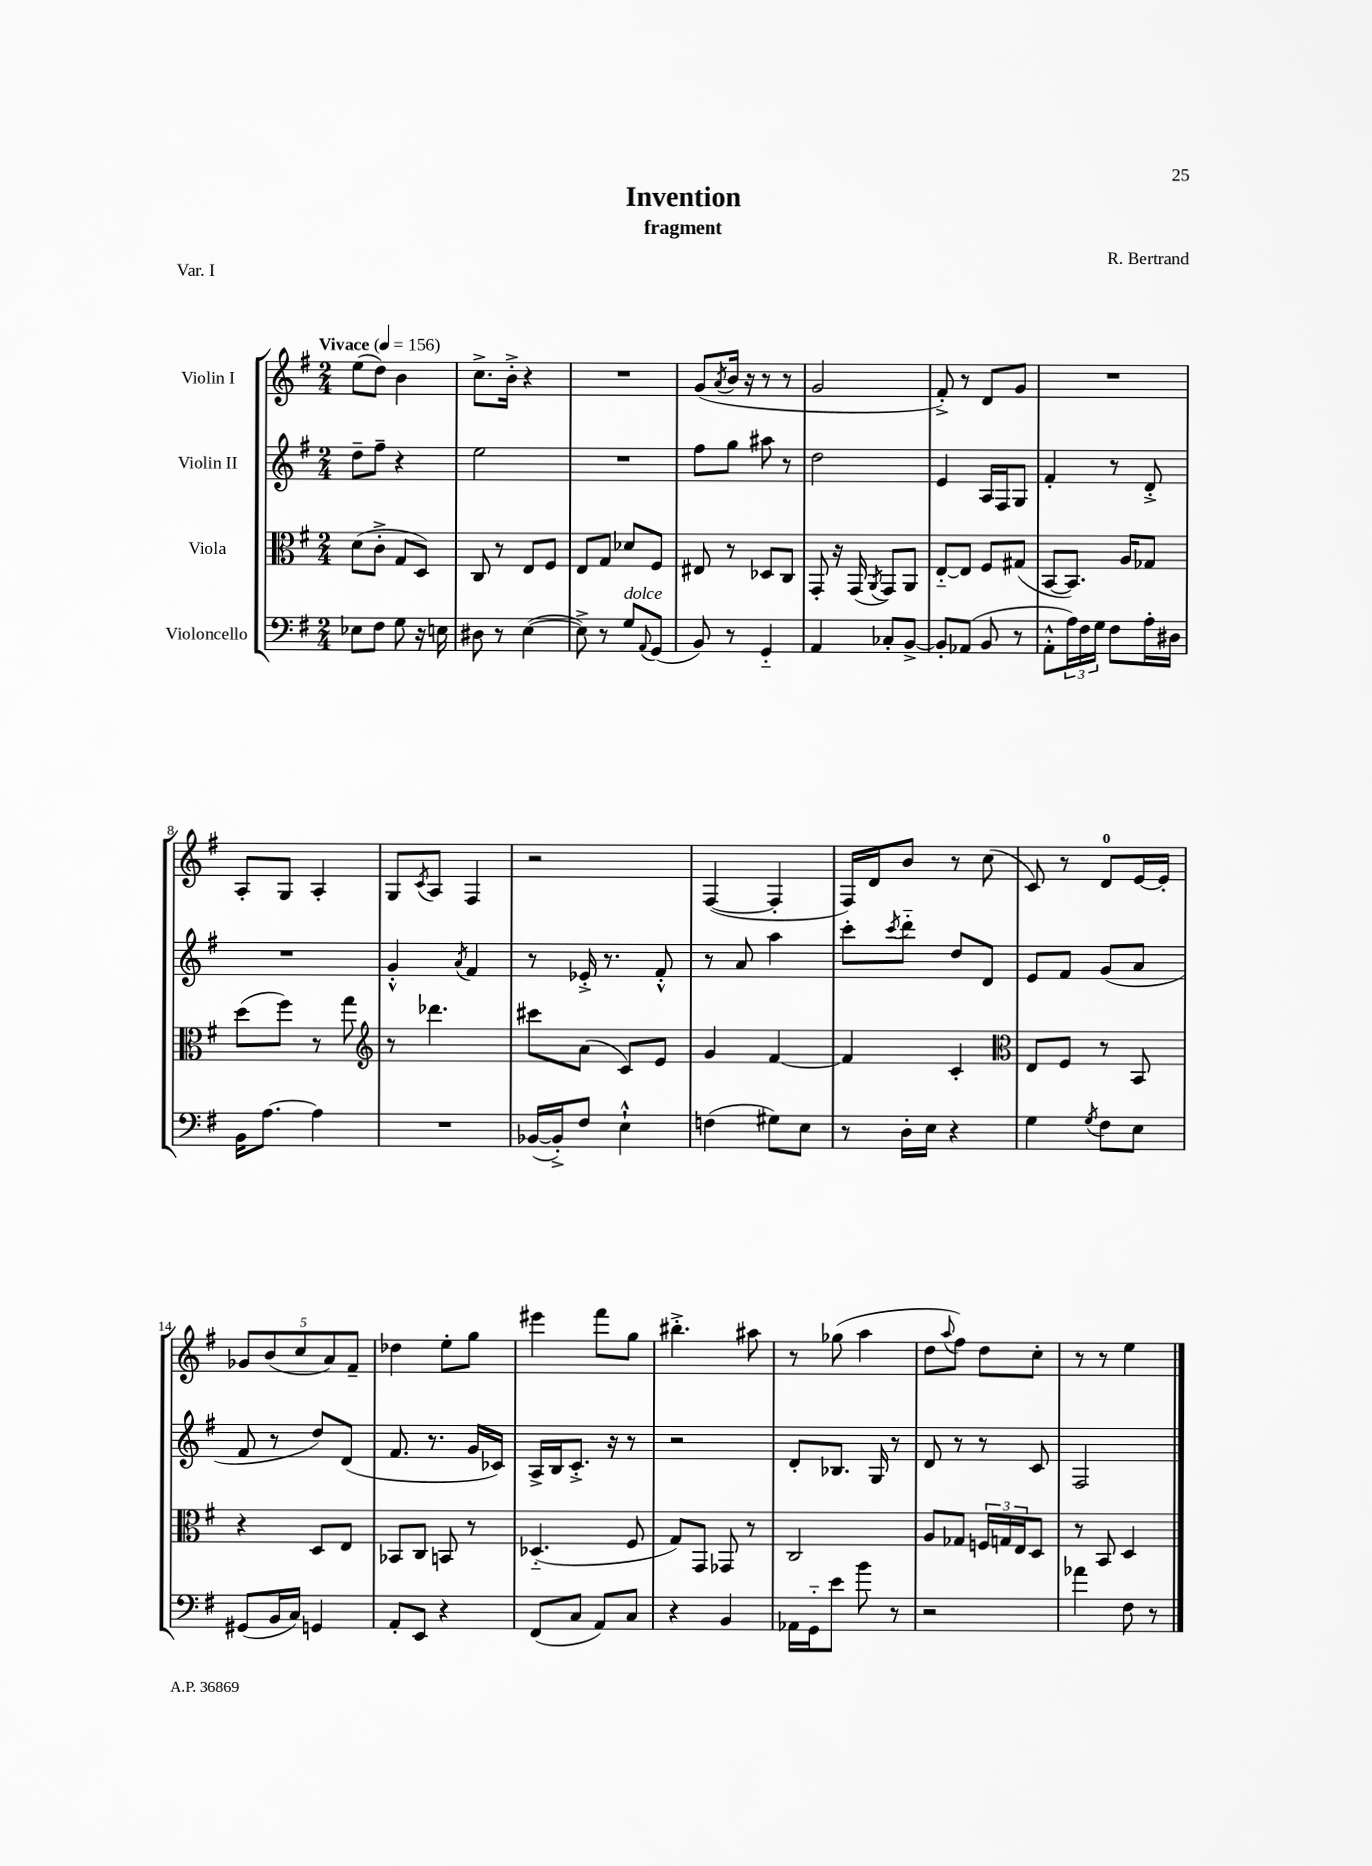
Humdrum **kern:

**kern	**kern	**kern	**kern
*staff4	*staff3	*staff2	*staff1
*clefF4	*clefC3	*clefG2	*clefG2
*k[f#]	*k[f#]	*k[f#]	*k[f#]
*M2/4	*M2/4	*M2/4	*M2/4
*MM156	*MM156	*MM156	*MM156
8E-	(8d	8dd~	(8ee
8F#	8c'^	8ff#~	8dd)
8G	8G	4r	4b
16r	8D)	.	.
16E	.	.	.
=	=	=	=
8D#	8C	2ee	8.cc^
8r	8r	.	.
.	.	.	16b'^
([4E	8E	.	4r
.	8F#	.	.
=	=	=	=
8E^])	8E	2r	2r
8r	8G	.	.
8G	8d-	.	.
8qqAA	.	.	.
(8GG	8F#	.	.
=	=	=	=
8BB)	8E#	8ff#	(8g
.	.	.	8qa
8r	8r	8gg	16b
.	.	.	16r
4GG'~	8D-	8aa#	8r
.	8C	8r	8r
=	=	=	=
4AA	8GG'	2dd	2g
.	16r	.	.
.	(16GG	.	.
.	8qAA	.	.
8C-'	8GG)	.	.
[8BB^	8AA	.	.
=	=	=	=
8BB']	[8E'~	4e	8f#'^)
(8AA-	8E]	.	8r
8BB	8F#	16A	8d
.	.	16F#	.
8r	(8G#	8G	8g
=	=	=	=
8AA'^^	[8BB	4f#'	2r
24A)	8.BB])	.	.
24F#	.	.	.
24G	.	.	.
8F#	.	8r	.
.	16A	.	.
16A'	8G-	8d'^	.
16D#	.	.	.
=	=	=	=
16BB	(8dd	2r	8A'
[8.A	.	.	.
.	8ff#)	.	8G
4A]	8r	.	4A'
.	8gg	.	.
=	=	=	=
*	*clefG2	*	*
2r	8r	4g'^^	8G
.	.	.	8qc
.	4.ddd-	.	8A
.	.	8qa	.
.	.	4f#	4F#
=	=	=	=
([16BB-	8ccc#	8r	2r
16BB-'^])	.	.	.
8F#	(8a	16e-'^	.
.	.	8.r	.
4E`^^	8c)	.	.
.	8e	8f#'^^	.
=	=	=	=
(4F	4g	8r	([4F#
.	.	8a	.
8G#)	[4f#	4aa	4F#']
8E	.	.	.
=	=	=	=
8r	4f#]	8ccc'	16F#)
.	.	.	16d
.	.	8qccc	.
16D'	.	8ddd'~	8b
16E	.	.	.
4r	4c'	8dd	8r
.	.	8d	(8cc
=	=	=	=
*	*clefC3	*	*
4G	8E	8e	8c)
.	8F#	8f#	8r
8qG	.	.	.
8F#	8r	(8g	8d
8E	8BB	8a	[16e
.	.	.	16e']
=	=	=	=
(8GG#	4r	8f#	10g-
.	.	.	(10b
16BB	.	8r	.
16C)	.	.	.
.	.	.	10cc
4GG	8D	8dd)	.
.	.	.	10a)
.	8E	(8d	.
.	.	.	10f#~
=	=	=	=
8AA'	8BB-	8.f#	4dd-
8EE	8C	.	.
.	.	8.r	.
4r	8BB	.	8ee'
.	8r	16g	8gg
.	.	16c-)	.
=	=	=	=
(8FF#	(4.D-'~	16A^	4eee#
.	.	16B	.
8C	.	8.c'^	.
8AA)	.	.	8fff#
.	.	16r	.
8C	8F#	8r	8gg
=	=	=	=
4r	8G)	2r	4.bb#'^
.	8GG	.	.
4BB	8GG-	.	.
.	8r	.	8aa#
=	=	=	=
16AA-	2C	8d'	8r
16GG'~	.	.	.
8e	.	8.B-	(8gg-
8b	.	.	4aa
.	.	16G	.
8r	.	8r	.
=	=	=	=
2r	8A	8d	8dd
.	.	.	8qqaa
.	8G-	8r	8ff#)
.	24F	8r	8dd
.	24G	.	.
.	24E	.	.
.	8D	8c	8cc'
=	=	=	=
4a-	8r	2F#	8r
.	8BB	.	8r
8F#	4D	.	4ee
8r	.	.	.
==	==	==	==
*-	*-	*-	*-
